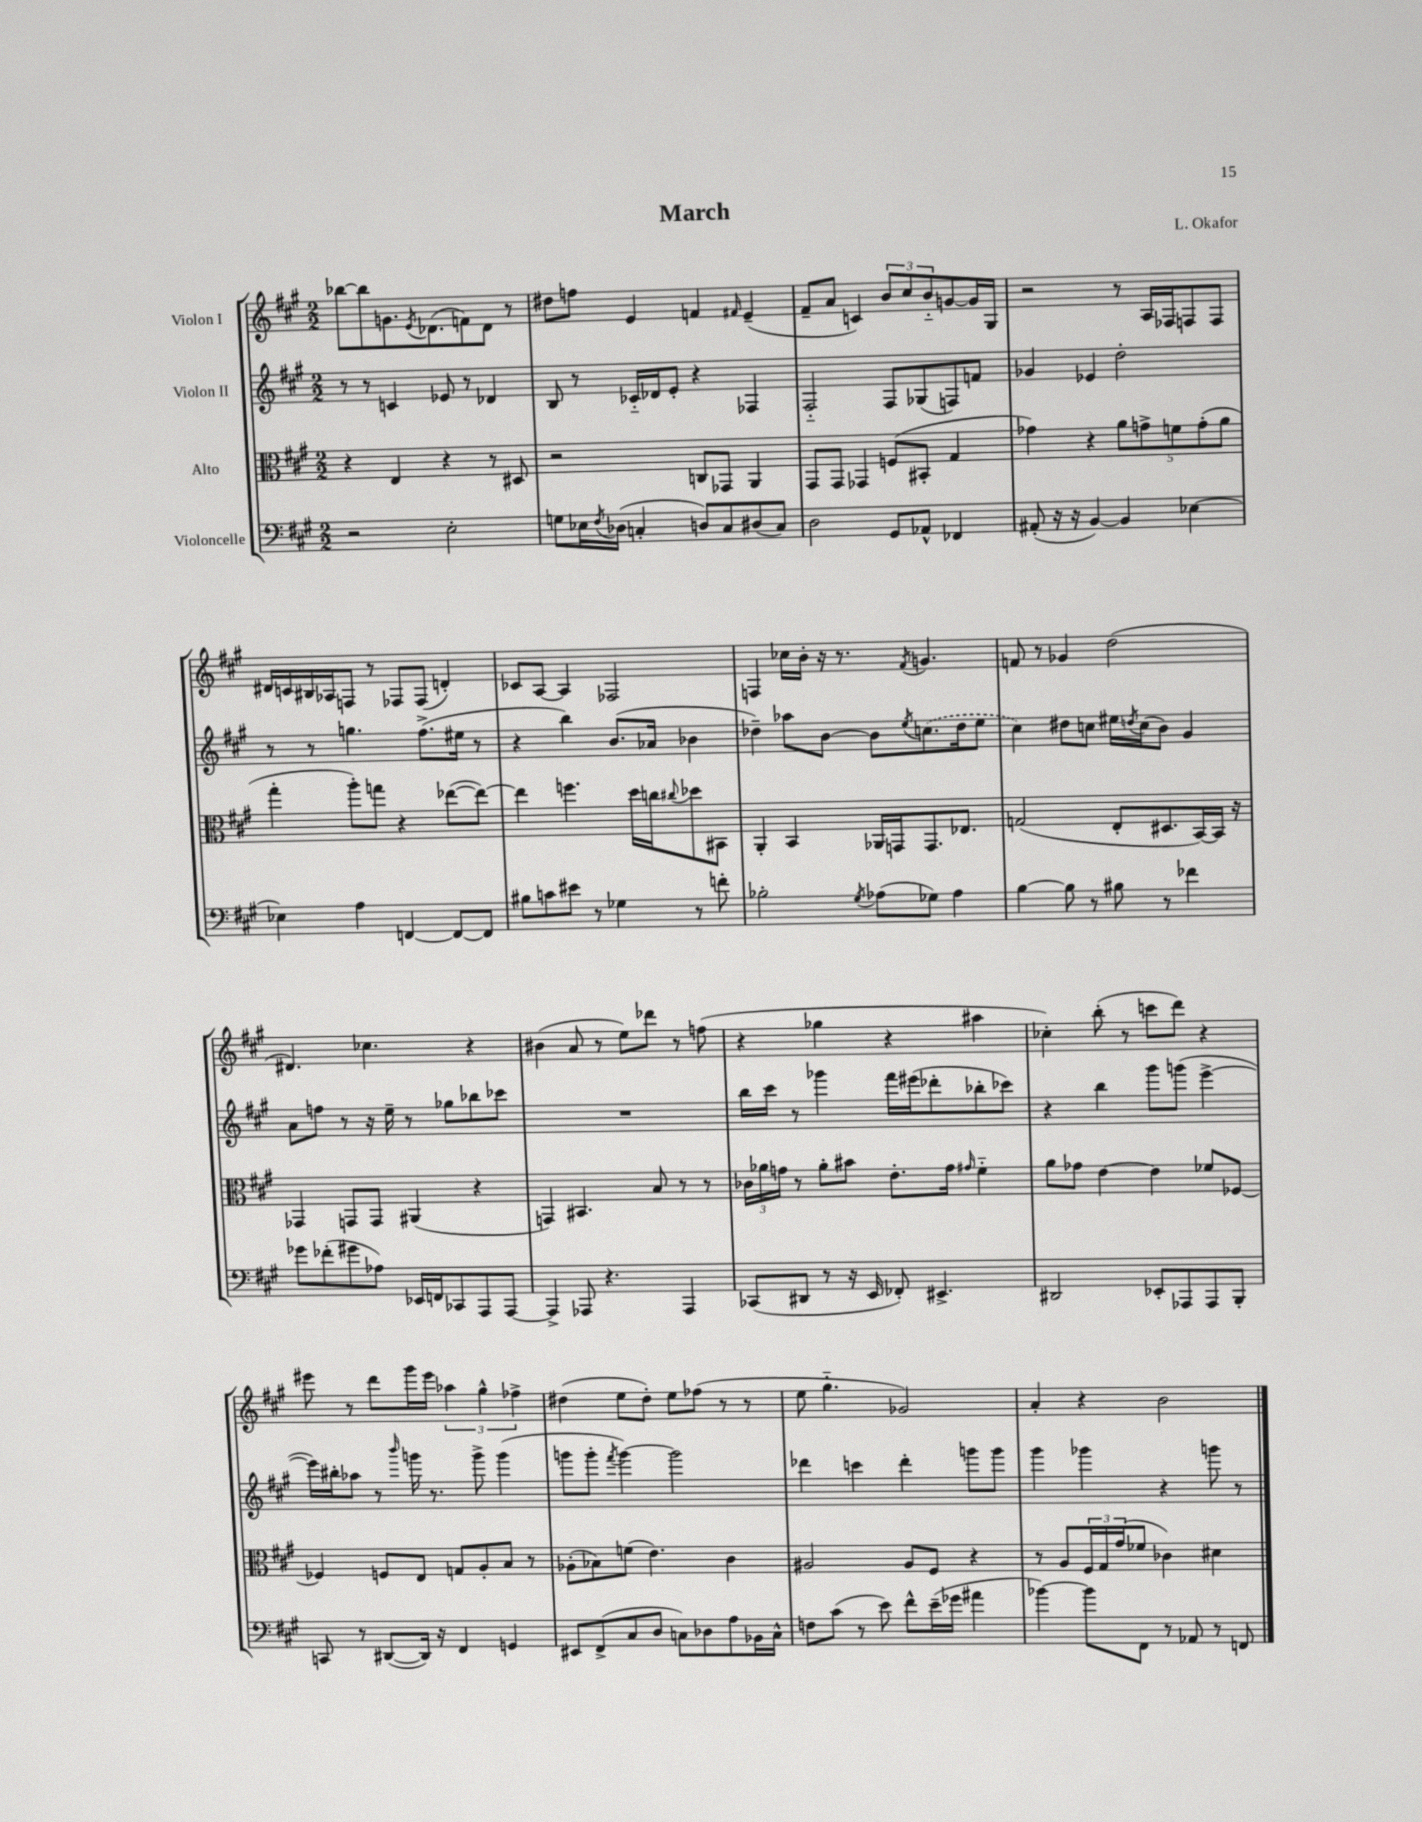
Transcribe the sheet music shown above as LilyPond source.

\header { title = "March" composer = "L. Okafor" }
<<
\new StaffGroup <<
\new Staff = "s0" \with { instrumentName = "Violon I" } {
    \clef treble \key a \major \numericTimeSignature \time 2/2
    bes''8~ bes''8 g'8. \acciaccatura { e'8 } des'8.( f'8) des'8 r8 |
    dis''8 f''8 e'4 f'4 \grace { fis'16 } e'4--( |
    fis'8-- a'8 c'4) \tuplet 3/2 { b'8 cis''8 b'8-_ } g'8~ g'16 gis16 |
    r2 r8 a16 fes16 f8 f8 |
    dis'16 c'16 bis16 aes16 f8 r8 fes8 fes8( d'4-.) |
    ces'8 a8~ a4 fes2 |
    f4 ces''16 b'16-. r16 r8. \acciaccatura { fis'8 } g'4. |
    f'8 r8 ges'4 d''2( |
    dis'4.) ces''4. r4 |
    bis'4( a'8 r8 e''8) des'''8 r8 f''8( |
    r4 ges''4 r4 ais''4 |
    ces''4-.) b''8-.( r8 c'''8 d'''8) r4 |
    eis'''8 r8 d'''8 gis'''16 eis'''16 \tuplet 3/2 { aes''4 gis''4-^ fes''4-> } |
    dis''4( e''8 dis''8-.) e''8 fes''8( r8 r8 |
    e''8 gis''4.-_ ges'2) |
    a'4-. r4 b'2 \bar "|." |
}
\new Staff = "s1" \with { instrumentName = "Violon II" } {
    \clef treble \key a \major \numericTimeSignature \time 2/2
    r8 r8 c'4 ees'8 r8 des'4 |
    b8 r8 ces'16-_ des'16 e'8-. r4 fes4 |
    fis2-_ fis8 ges8( f8) f'8 |
    ges'4 ees'4 d''2-. |
    r8 r8 g''4. fis''8.->( eis''16 r8 |
    r4 b''4) b'8.( aes'16 bes'4 |
    des''4--) aes''8 b'8~ b'8 \acciaccatura { e''8 } \once \slurDashed c''8.( des''16 e''8 |
    cis''4) dis''8 c''8 eis''16 \acciaccatura { d''8 } c''16( b'8) gis'4 |
    a'8 f''8 r8 r16 e''16-- r8 ges''8 bes''8 ces'''8 |
    R1 |
    b''16 cis'''16 r8 ges'''4 fis'''16 eis'''16( des'''8-. bes''8-. ces'''8) |
    r4 b''4 gis'''8 g'''8( e'''4~-> |
    e'''16) bis''16-. aes''8 r8 \grace { b'''16 } g'''16 r8. g'''8-> g'''4( |
    g'''8 g'''8-. \acciaccatura { fis'''8 } g'''4~) g'''2 |
    des'''4 c'''4 des'''4-. g'''8 g'''8 |
    gis'''4 ges'''4 r4 g'''8 r8 \bar "|." |
}
\new Staff = "s2" \with { instrumentName = "Alto" } {
    \clef alto \key a \major \numericTimeSignature \time 2/2
    r4 e4 r4 r8 dis8 |
    r2 c8 ges,8 a,4 |
    gis,8 gis,8 ges,4 f8( bis,8-. gis4 |
    ges'4) r4 \tuplet 5/4 { a'8 g'8-> f'8 g'8-.( a'8 } |
    gis''4-. a''8-.) g''8 r4 ees''8~( ees''8~) |
    ees''4 f''4. d''16 c''16 \appoggiatura { cis''8 } des''8 bis,8 |
    a,4-. b,4 aes,16 g,16 g,8. ees8. |
    g2( e8-. dis8. b,16~) b,16 r16 |
    ges,4 g,8 g,8 ais,4( r4 |
    g,4) bis,4. b8 r8 r8 |
    \tuplet 3/2 { ces'16 aes'16 g'16 } r8 aes'8-. bis'8 e'8.-. g'16 \grace { gis'16 } fis'4-_ |
    a'8 ges'8 e'4~ e'4 fes'8 fes8~ |
    fes4 f8 e8 g8 a8-. b8 r8 |
    aes8-.( bes8) f'8( e'4.) cis'4 |
    ais2 ais8 fis8 r4 |
    r8 a8 \tuplet 3/2 { fis16 gis16 gis'16( } fes'8 ces'4) dis'4 \bar "|." |
}
\new Staff = "s3" \with { instrumentName = "Violoncelle" } {
    \clef bass \key a \major \numericTimeSignature \time 2/2
    r2 e2-. |
    g8 ees16 \acciaccatura { fis8 } des16( c4-. d8) c8 dis8( c8) |
    d2 gis,8 aes,8-^ fes,4 |
    ais,8-.( r16 r16 b,4~) b,4 ees4~ |
    ees4 a4 f,4~ f,8~ f,8 |
    bis8 c'8 eis'8 r8 ges4 r8 f'8-. |
    bes2-. \acciaccatura { gis8 } aes8( ges8) aes4 |
    b4~ b8 r8 bis8 r8 fes'4 |
    ges'8 fes'8-.( gis'8 aes8) ees,16 f,16 ces,8 a,,8 a,,8~ |
    a,,4-> aes,,8 r4. aes,,4 |
    ces,8( dis,8 r8 r16 e,16 fes,8-.) eis,4.-> |
    dis,2 ees,8-. aes,,8 aes,,8 b,,8-. |
    c,8 r8 dis,8~( dis,16) r16 fis,4 g,4 |
    eis,8 fis,8->( cis8 d8 c8) des8 a8 bes,16 c16-^ |
    f8 cis'8( r8 e'8) fis'8-^ e'16--( ges'16 ais'4 |
    bes'4~) bes'8 fis,8 r8 aes,8 r8 f,8 \bar "|." |
}
>>
>>
\layout { \context { \Score \remove "Bar_number_engraver" } }
